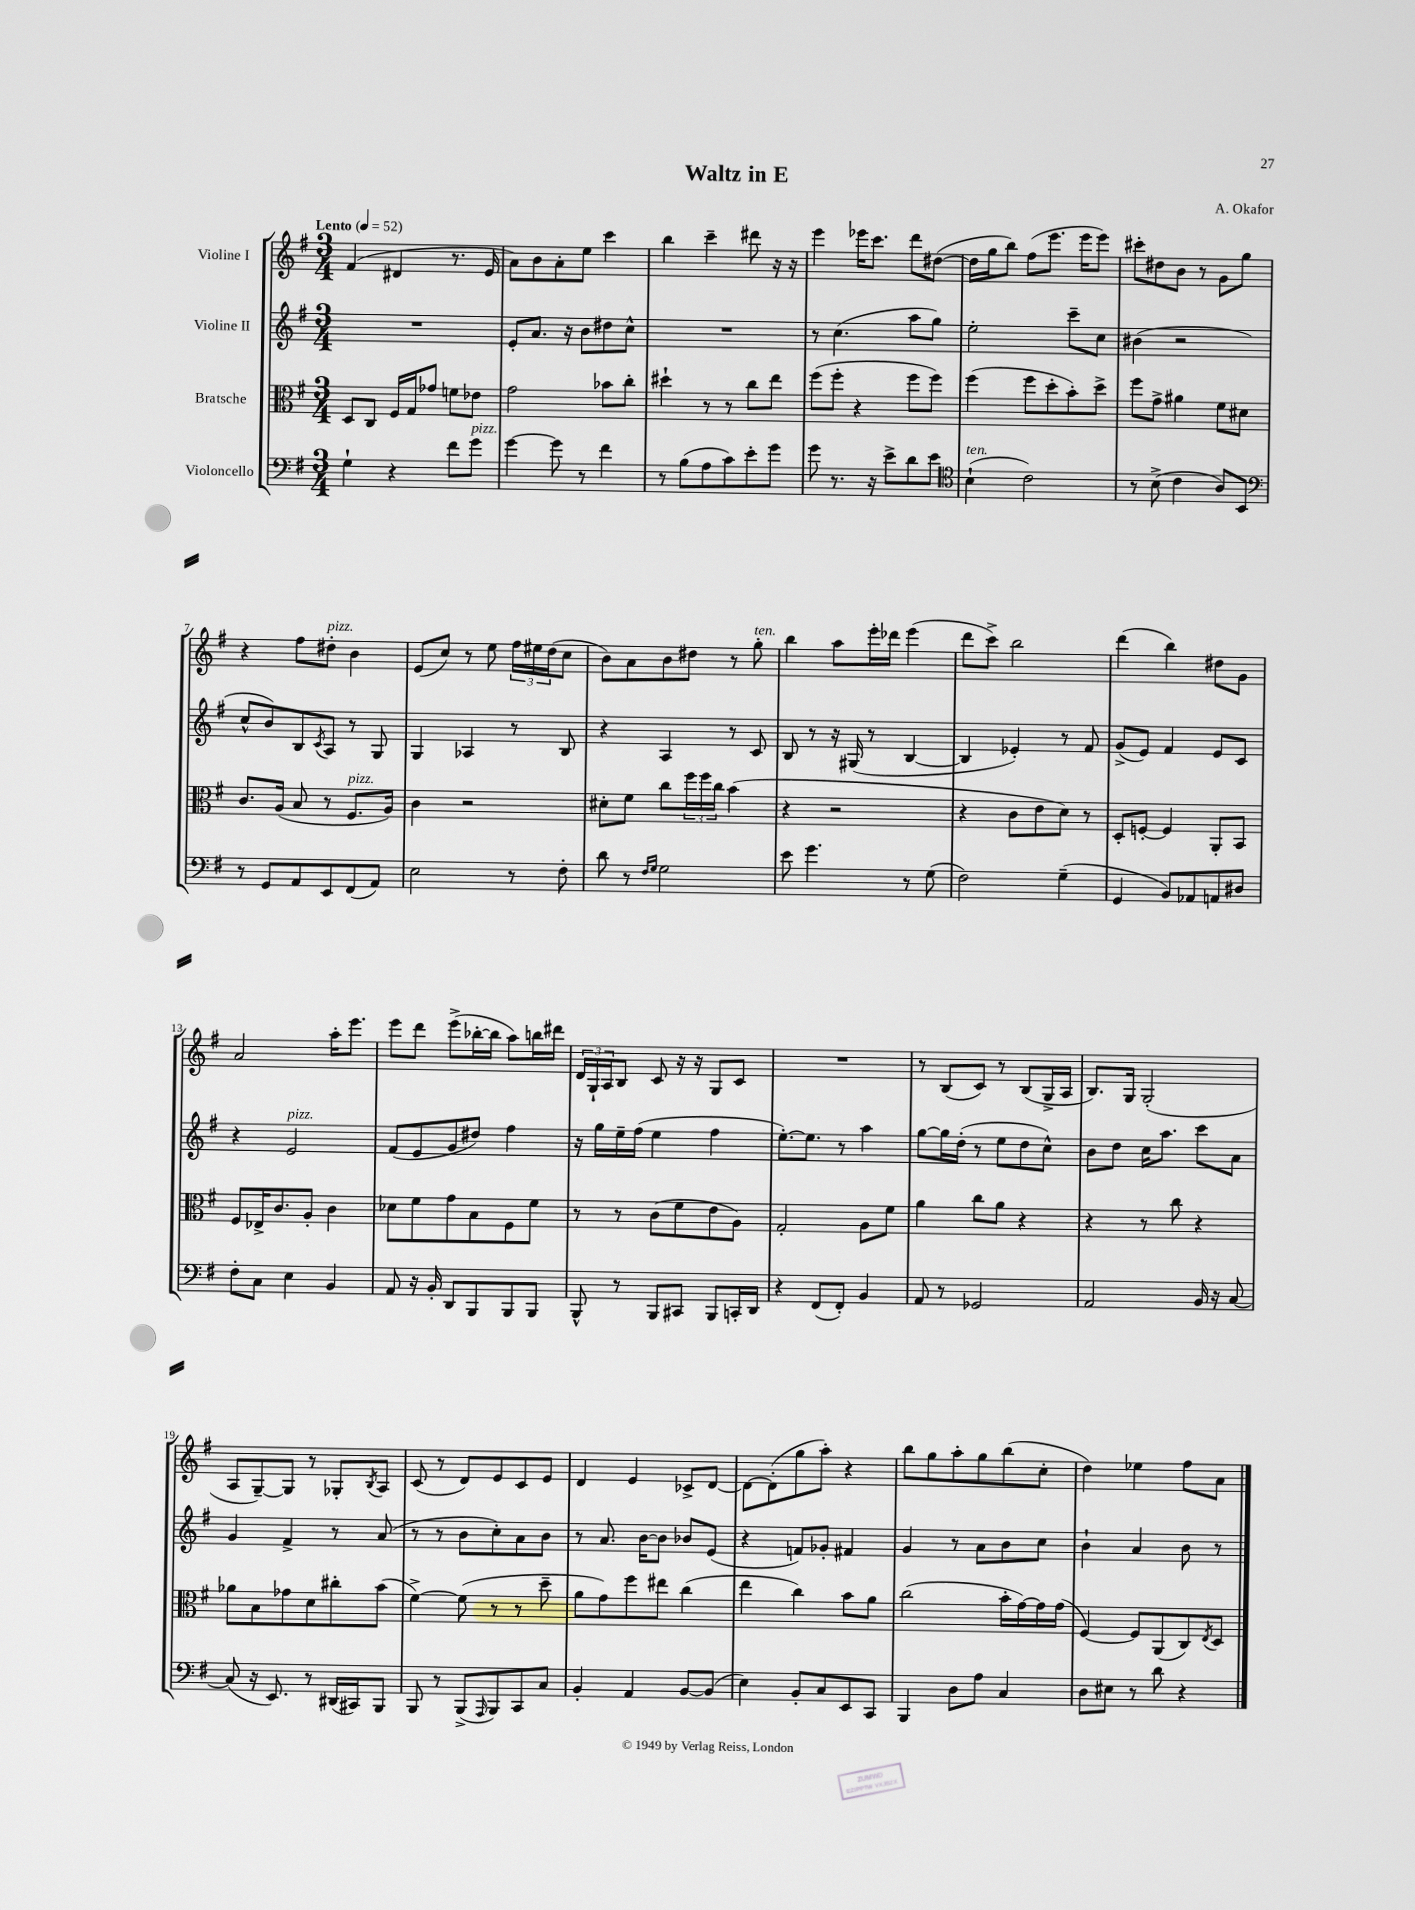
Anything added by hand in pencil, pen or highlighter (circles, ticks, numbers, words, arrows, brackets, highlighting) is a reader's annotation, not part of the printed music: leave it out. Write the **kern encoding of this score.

**kern	**kern	**kern	**kern
*staff4	*staff3	*staff2	*staff1
*clefF4	*clefC3	*clefG2	*clefG2
*k[f#]	*k[f#]	*k[f#]	*k[f#]
*M3/4	*M3/4	*M3/4	*M3/4
*MM52	*MM52	*MM52	*MM52
4G`	8D	2.r	(4f#
.	8C	.	.
4r	16F#	.	4d#
.	16G	.	.
.	8g-	.	.
8f#	8f	.	8.r
8g	8e-	.	.
.	.	.	16e
=	=	=	=
[4g	2g	8e'	8a)
.	.	8.a	8b
8g]	.	.	8a'
.	.	16r	.
8r	.	8b	8ee
4f#	8b-	8dd#	4ccc
.	8cc'	8cc^^	.
=	=	=	=
8r	4dd#`	2.r	4bb
(8B	.	.	.
8A	8r	.	4ccc~
8c)	8r	.	.
8e'	8cc	.	8ddd#
8g	8ee	.	16r
.	.	.	16r
=	=	=	=
8g	(8ff#	8r	4eee
8.r	8ff#'	(4.cc	.
.	4r	.	16eee-
16r	.	.	8.ccc
8e^	.	.	.
8d	8ff#	8aa	8ddd
8e	8ff#)	8gg)	([8dd#
=	=	=	=
*clefC4	*	*	*
(4B`	(4ff#	2ee'	16dd#]
.	.	.	16gg
.	.	.	8bb)
2c)	8ff#	.	(8ff#
.	8dd'	.	8.eee
.	8b')	8ccc~	.
.	.	.	16eee
.	8dd^	8cc	8eee)
=	=	=	=
8r	8ff#	(4b#	8ccc#'
(8B^	8g^	.	8dd#
4c	4a#	2r	8b
.	.	.	8r
8A)	8f#	.	8g
8BB	8d#	.	8gg
=	=	=	=
*clefF4	*	*	*
8r	8.c	8cc^^	4r
8GG	.	8b)	.
.	(16A	.	.
8AA	8B	8B	8ff#
.	.	8qc	.
8EE	8r	8A	8dd#'
(8FF#	8.F#	8r	4b
8AA)	.	8G	.
.	16A)	.	.
=	=	=	=
2E	4c	4G	(8e
.	.	.	8cc)
.	2r	4A-	8r
.	.	.	8ee
8r	.	8r	24ff#
.	.	.	24ee#
.	.	.	(24dd
8F#'	.	8B	8cc
=	=	=	=
8d	8d#'	4r	8b)
8r	8f#	.	8a
16qqF#	.	.	.
16qqG	.	.	.
2G	8cc	4A	8b
.	24ff#	.	8dd#
.	24ff#	.	.
.	24cc	.	.
.	(4b	8r	8r
.	.	8c	8gg'
=	=	=	=
8e	4r	8B	4bb
4.g	.	8r	.
.	2r	16r	8aa
.	.	(16G#	.
.	.	8r	16eee'
.	.	.	16ddd-
8r	.	[4B	(4eee
(8G	.	.	.
=	=	=	=
2F#)	4r	4B]	8ddd
.	.	.	8ccc^)
.	8c	4e-')	2bb
.	8e	.	.
(4G~	8d)	8r	.
.	8r	8f#	.
=	=	=	=
4GG	8D'	(8g^	(4ddd
.	[8F'	8e)	.
8BB)	4F]	4f#	4bb)
8AA-	.	.	.
8AA	8AA'	8e	8dd#
8D#	8BB	8c	8g
=	=	=	=
8F#'	8F#	4r	2a
8C	16E-^	.	.
.	8.c	.	.
4E	.	2e	.
.	8A'	.	.
4BB	4c	.	16aa'
.	.	.	8.eee
=	=	=	=
8AA	8d-	(8f#	8eee
16r	8f#	8e	8ddd
16BB'	.	.	.
8DD	8g	8g	(8eee^
8BBB	8B	8dd#)	[16bb-'
.	.	.	16bb-]
8BBB	8F#	4ff#	8aa)
8BBB	8f#	.	16bb
.	.	.	16ddd#
=	=	=	=
8BBB^^	8r	16r	24d
.	.	.	24G`
.	.	16gg	.
.	.	.	24A
8r	8r	16ee~	8B
.	.	(16ff#	.
8BBB	(8c	4ee	8c
8CC#	8f#	.	16r
.	.	.	16r
8BBB	8e	4ff#	8G
16CC'	8A)	.	8c
16DD	.	.	.
=	=	=	=
4r	2G'	[8.ee')	2.r
.	.	8.ee]	.
(8FF#	.	.	.
8FF#')	.	8r	.
4BB	8A	4aa	.
.	8f#	.	.
=	=	=	=
8AA	4a	[8gg	8r
8r	.	16gg]	(8B
.	.	(16dd'	.
2GG-	8cc	8r	8c)
.	8a	8ee	8r
.	4r	8dd	(8B
.	.	8cc^^)	16G^
.	.	.	16A
=	=	=	=
2AA	4r	8b	8.B)
.	.	8dd	.
.	.	.	16G
.	8r	16cc	(2G'
.	.	8.aa	.
.	8cc	.	.
16BB	4r	8ccc	.
16r	.	.	.
[8C	.	8a	.
=	=	=	=
(8C]	8a-	4g	8A
16r	8B	.	[8G~)
8.EE)	.	.	.
.	8g-	4f#^	8G]
8r	8d	.	8r
(16DD#	8cc#'	8r	8G-'
16CC#)	.	.	.
.	.	.	8qB
8BBB	(8b	(8a	8A
=	=	=	=
8BBB	[4f#^)	8r	(8c
8r	.	8r	8r
(8BBB^	(8f#]	8b	8d)
16qqAAA	.	.	.
8BBB)	8r	8cc')	8e
8CC	8r	8a	8c
8C	8dd~	8b	8e
=	=	=	=
4BB'	8a	8r	4d
.	8g)	8.a	.
4AA	8ff#	.	4e
.	.	[16b	.
.	8ee#	8b]	.
[8BB	(4cc	8b-	8c-^
(8BB]	.	(8e	[8d
=	=	=	=
4E)	4ee	4r	8d_
.	.	.	(8d']
8BB'	4cc)	8f)	8gg
8C	.	8g-'	8aa')
8EE	8b	4f#	4r
8CC	8a	.	.
=	=	=	=
4BBB	(2cc	4g	8bb
.	.	.	8gg
8D	.	8r	8aa'
8A	.	8a	8gg
4C	16b'	8b	(8bb
.	[16g)	.	.
.	16g]	8cc	8cc'
.	(16g	.	.
=	=	=	=
8D	[4F#)	4b`	4dd)
8E#	.	.	.
8r	8F#]	4a	4ee-
8d	(8AA	.	.
4r	8C)	8b	8ff#
.	8qE	.	.
.	8D	8r	8a
==	==	==	==
*-	*-	*-	*-
